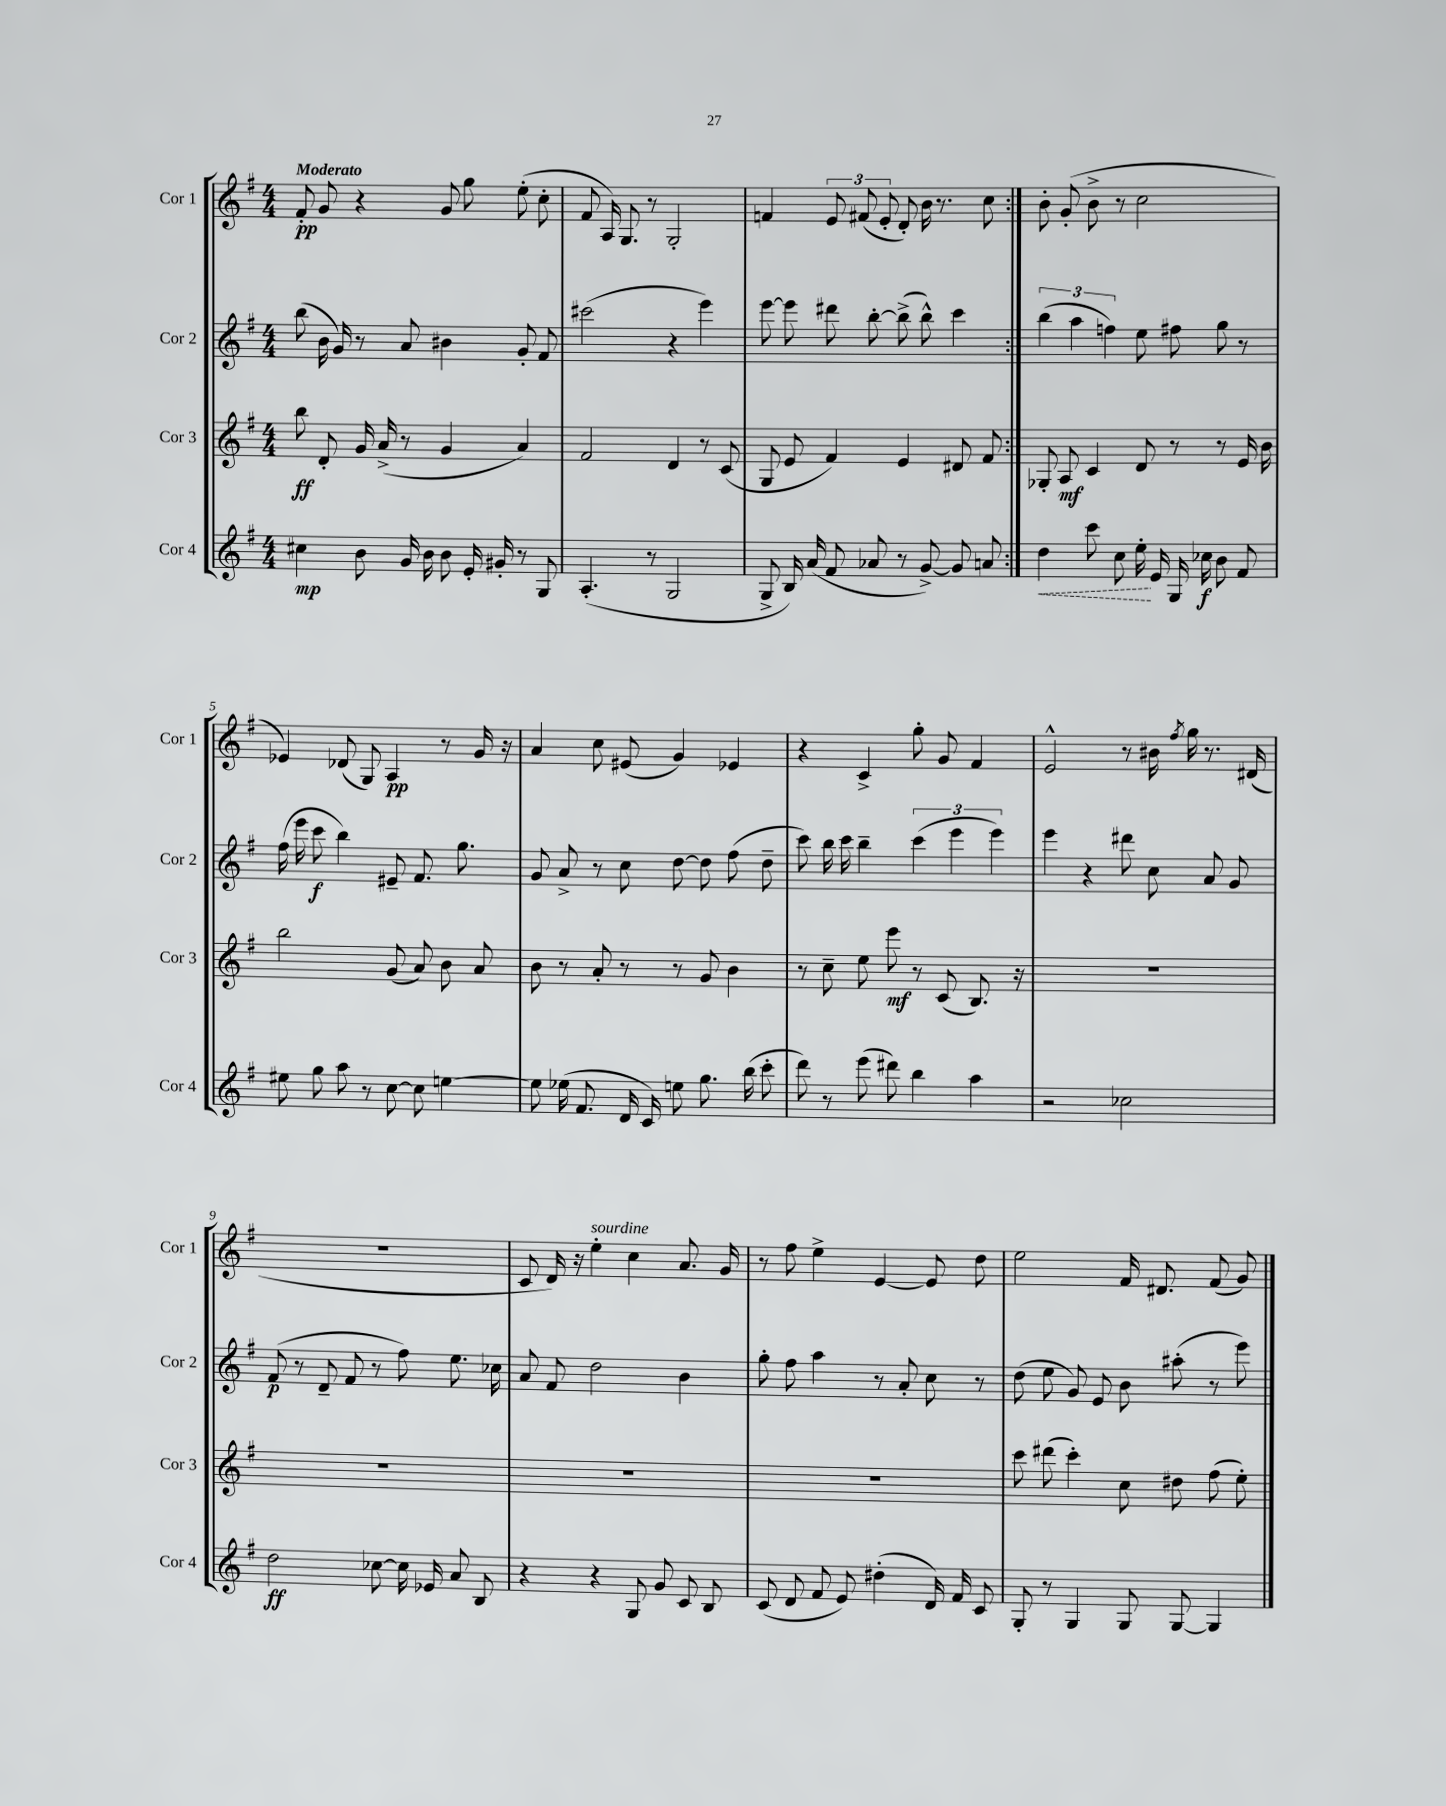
<<
\new StaffGroup <<
\new Staff = "s0" \with { instrumentName = "Cor 1" shortInstrumentName = "Cor 1" } {
    \clef treble \key g \major \numericTimeSignature \time 4/4 \tempo "Moderato"
    \autoBeamOff \repeat volta 2 { fis'8-.\pp g'8 r4 g'8 g''8 e''8-.( c''8-. |
    fis'8 a16) g8. r8 g2-. |
    f'4 \tuplet 3/2 { e'8 fis'8( e'8-. } d'8-.) b'16 r8. c''8 | }
    b'8-. g'8-.( b'8-> r8 c''2 |
    ees'4) des'8( g8) a4\pp r8 g'16 r16 |
    a'4 c''8 eis'8( g'4) ees'4 |
    r4 c'4-> g''8-. g'8 fis'4 |
    e'2-^ r8 bis'16 \acciaccatura { fis''8 } g''16 r8. dis'16( |
    R1 |
    c'8 d'16) r16 e''4-.^\markup { \italic "sourdine" } c''4 a'8. g'16 |
    r8 fis''8 e''4-> e'4~ e'8 d''8 |
    e''2 fis'16 dis'8. fis'8( g'8) \bar "|." |
}
\new Staff = "s1" \with { instrumentName = "Cor 2" shortInstrumentName = "Cor 2" } {
    \clef treble \key g \major \numericTimeSignature \time 4/4
    \autoBeamOff \repeat volta 2 { b''8( b'16 g'16) r8 a'8 bis'4 g'8-. fis'8 |
    cis'''2( r4 e'''4) |
    e'''8~ e'''8 dis'''8 b''8~-. b''8->( b''8-^) c'''4 | }
    \tuplet 3/2 { b''4( a''4 f''4) } e''8 fis''8 g''8 r8 |
    fis''16( e'''16 c'''8\f b''4) eis'8-- fis'8. g''8. |
    g'8 a'8-> r8 c''8 d''8~ d''8 fis''8( d''8-- |
    c'''8) b''16 c'''16 b''4-- \tuplet 3/2 { c'''4( e'''4 e'''4) } |
    e'''4 r4 dis'''8 c''8 a'8 g'8 |
    fis'8\p( r8 d'8-- fis'8 r8 fis''8) e''8. ces''16 |
    a'8 fis'8 d''2 b'4 |
    g''8-. fis''8 a''4 r8 a'8-. c''8 r8 |
    d''8( e''8 g'8) e'8 b'8 ais''8-.( r8 e'''8) \bar "|." |
}
\new Staff = "s2" \with { instrumentName = "Cor 3" shortInstrumentName = "Cor 3" } {
    \clef treble \key g \major \numericTimeSignature \time 4/4
    \autoBeamOff \repeat volta 2 { b''8\ff d'8-. g'16 a'16->( r8 g'4 a'4) |
    fis'2 d'4 r8 c'8( |
    g8 e'8 fis'4) e'4 dis'8 fis'8 | }
    ges8-. a8\mf c'4 d'8 r8 r8 e'16 b'16 |
    b''2 g'8( a'8) b'8 a'8 |
    b'8 r8 a'8-. r8 r8 g'8 b'4 |
    r8 c''8-- e''8 e'''8\mf r8 c'8( b8.) r16 |
    R1 |
    R1 |
    R1 |
    R1 |
    c'''8 dis'''8( c'''4-.) c''8 dis''8 fis''8( e''8-.) \bar "|." |
}
\new Staff = "s3" \with { instrumentName = "Cor 4" shortInstrumentName = "Cor 4" } {
    \clef treble \key g \major \numericTimeSignature \time 4/4
    \autoBeamOff \repeat volta 2 { cis''4\mp b'8 g'16 b'16 b'8 e'16-. gis'16-. r8 g8 |
    a4.-.( r8 g2 |
    g8-> b16) a'16( fis'8 aes'8 r8 g'8~->) g'8 a'8 | }
    \once \override Hairpin.style = #'dashed-line d''4\< c'''8 c''8 e''16-.\! e'16 g16 ces''16\f b'8 fis'8 |
    eis''8 g''8 a''8 r8 c''8~ c''8 e''4~ |
    e''8 ees''16( fis'8. d'16 c'16) e''8 g''8. b''16( c'''8-. |
    d'''8) r8 e'''8( dis'''8) b''4 a''4 |
    r2 ces''2 |
    d''2\ff ces''8~ ces''16 ees'16 a'8 b8 |
    r4 r4 g8 g'8 c'8 b8 |
    c'8( d'8 fis'8 e'8) dis''4-.( d'16) fis'16 c'8 |
    g8-. r8 g4 g8 g8~ g4 \bar "|." |
}
>>
>>
